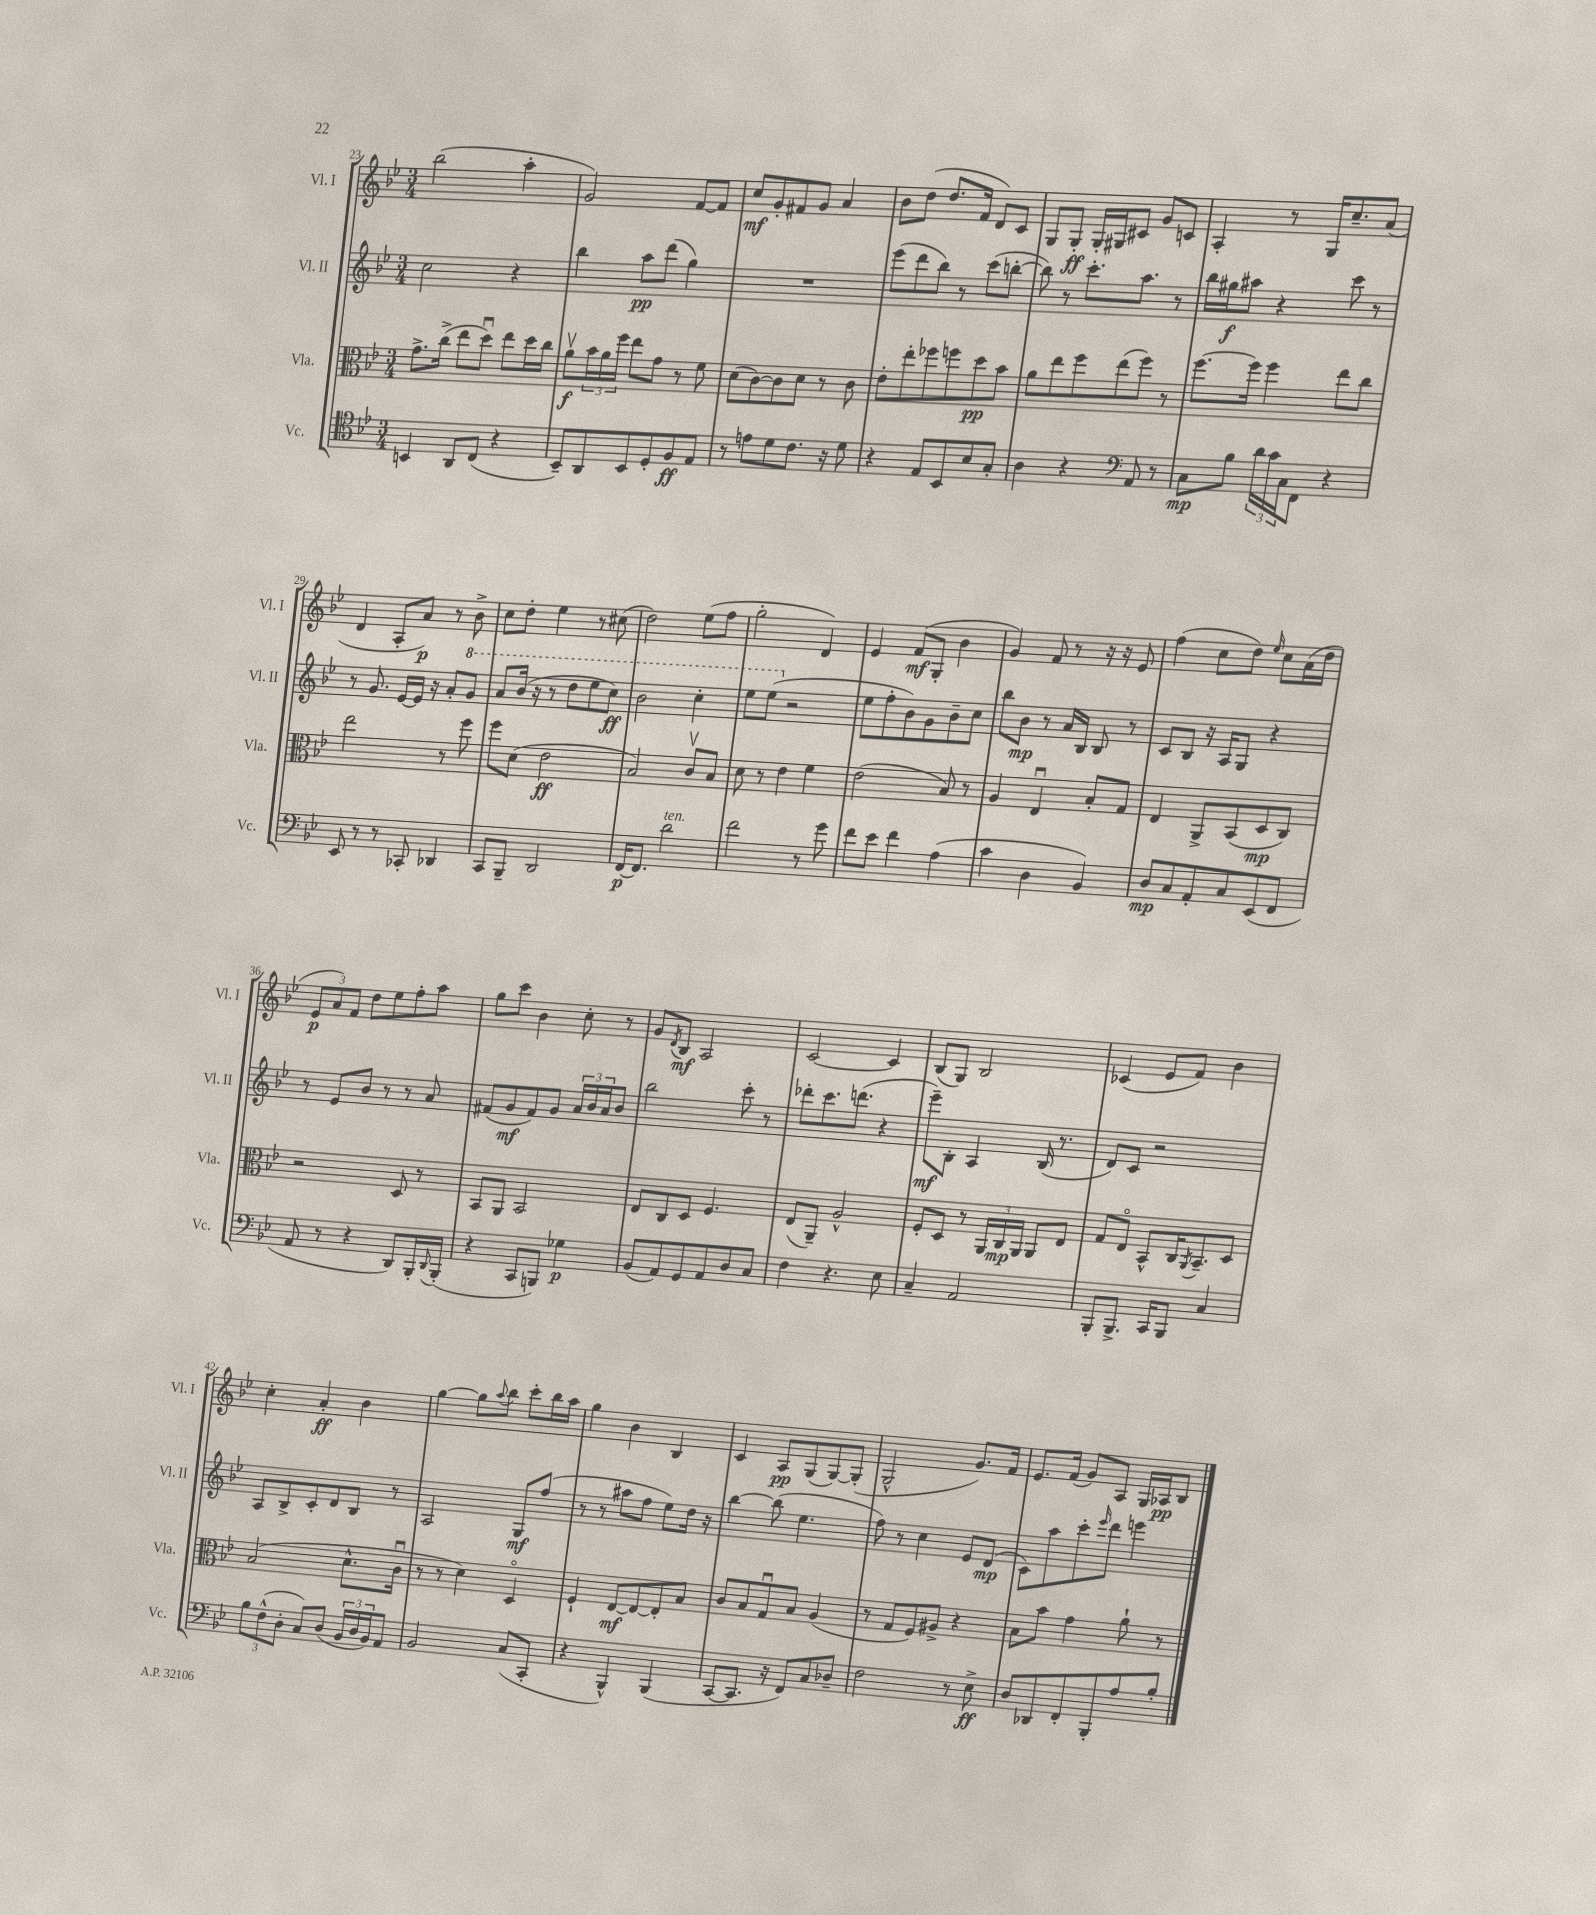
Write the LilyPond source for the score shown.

<<
\new StaffGroup <<
\new Staff = "s0" \with { instrumentName = "Vl. I" shortInstrumentName = "Vl. I" } {
    \clef treble \key bes \major \numericTimeSignature \time 3/4
    bes''2( a''4-. |
    g'2) f'8~ f'8 |
    c''8\mf g'8-. fis'8 g'8 a'4 |
    bes'8 d''8( d''8. f'16 d'8) c'8 |
    g8 g8-.\ff g16-. gis16 cis'8 g'8 c'8 |
    a4-. r8 g16 c''8.-- a'8( |
    d'4 a8-. a'8\p) r8 bes'8-> |
    c''8 d''8-. ees''4 r8 cis''8( |
    d''2) ees''8( f''8 |
    g''2-. d'4) |
    ees'4 f'8\mf( g8-. bes'4 |
    g'4) f'8 r8 r16 r16 ees'8 |
    f''4( c''8 d''8) \grace { ees''16 } c''8 a'16( d''16 |
    \tuplet 3/2 { ees'8\p a'8) f'8 } d''8 ees''8 f''8-. a''8 |
    g''8 c'''8 bes'4 c''8-. r8 |
    g'8 \acciaccatura { d'8 } bes8\mf a2 |
    c'2~ c'4 |
    bes8( g8) bes2 |
    ces'4( ees'8 f'8) bes'4 |
    c''4-. a'4-.\ff bes'4 |
    g''4~ g''8 \appoggiatura { a''8 } bes''8 c'''8-. bes''16 a''16 |
    g''4 bes'4 bes4 |
    c'4 a8\pp g8( g8~) g8-.( |
    g2-^ g'8.) f'16 |
    ees'8. f'16( g'8) a8 g16 aes16\pp bes8 \bar "|." |
}
\new Staff = "s1" \with { instrumentName = "Vl. II" shortInstrumentName = "Vl. II" } {
    \clef treble \key bes \major \numericTimeSignature \time 3/4
    c''2 r4 |
    bes''4 a''8\pp d'''8( g''4) |
    R2. |
    ees'''8( d'''8 bes''8) r8 c'''8( b''8~-. |
    b''8) r8 c'''8.-. a''8. r8 |
    bes''16 gis''16\f ais''8 r4 c'''8 r8 |
    r8 g'8. ees'16~ ees'16 r16 a'8-. \ottava #1 g''8 |
    a''8 bes''16( r16 r8 d'''8 ees'''8 c'''8\ff) |
    bes''2 c'''4-. |
    ees'''8 ees'''8( \ottava #0 r2 |
    ees''8 f''8-. bes'8) g'8 bes'8-- c''8 |
    bes''8 bes'8\mp r8 a'16 bes16 bes8 r8 |
    c'8 bes8 r16 a16 g8 r4 |
    r8 ees'8 bes'8 r8 r8 a'8 |
    fis'8( g'8\mf fis'8) g'8 \tuplet 3/2 { a'16 bes'16 a'16 } bes'8 |
    bes''2 c'''8-. r8 |
    des'''8-. c'''8. d'''8.( r4 |
    ees'''8--\mf) bes8-. a4 bes16( r8. |
    d'8) c'8 r2 |
    a8 bes8-> c'8-. d'8 bes8 r8 |
    a2 g8\mf f''8( |
    r8 r8 ais''8 f''8 ees''8) d''16 r16 |
    bes''4~ bes''8( ees''4. |
    f''8) r8 c''4 ees'8 d'8\mp( |
    c'8) a''8 c'''8-. \grace { ees'''16 } d'''8 e'''4 \bar "|." |
}
\new Staff = "s2" \with { instrumentName = "Vla." shortInstrumentName = "Vla." } {
    \clef alto \key bes \major \numericTimeSignature \time 3/4
    g'8.-> c''16->( ees''8 d''8\downbow) ees''8 d''16 c''16 |
    a'8\upbow\f \tuplet 3/2 { bes'16 a'16 f''16 } ees''8 g'8 r8 f'8 |
    d'8( c'8~) c'8 d'8 r8 c'8 |
    ees'8-. ees''8-. fes''8 f''8 d''8\pp bes'8 |
    a'8 ees''8 f''8 ees''8( f''8) r8 |
    f''8.~ f''16 f''4 ees''8 c''8 |
    ees''2 r8 f''8 |
    f''8 d'8( ees'2\ff |
    bes2) c'8\upbow bes8 |
    d'8 r8 ees'4 f'4 |
    ees'2( bes8) r8 |
    a4 ees4\downbow bes8-. g8 |
    ees4 a,8-> bes,8( d8\mp c8) |
    r2 d8 r8 |
    bes,8 a,8 bes,2 |
    ees8 c8 d8 f4. |
    ees8( a,8--) a2-^ |
    f8-. d8 r8 \tuplet 3/2 { a,16 c16\mp a,16 } a,8 ees8 |
    g8 ees8\flageolet bes,8-^ c16 \acciaccatura { a,8 } bes,8.-- d8 |
    bes2( d'8.-^ c'16\downbow |
    r8 r8 d'4) d4\flageolet |
    f4-! ees8~\mf ees8~ ees8-. bes8 |
    c'8 bes8 g8\downbow bes8 a4( |
    r8 g8 f8) ais8-> r4 |
    bes8 bes'8 g'4 a'8-! r8 \bar "|." |
}
\new Staff = "s3" \with { instrumentName = "Vc." shortInstrumentName = "Vc." } {
    \clef tenor \key bes \major \numericTimeSignature \time 3/4
    b,4 a,8 c8( r4 |
    bes,8--) a,8 bes,8 d8-. f8\ff ees8 |
    r8 e'8 d'8 c'8. r16 d'8 |
    r4 ees8 bes,8 bes8 g8-. |
    a4 r4 \clef bass a,8 r8 |
    c8\mp bes8 \tuplet 3/2 { d'16 c'16 c16 } f,8 r4 |
    ees,8 r8 r8 ces,8-. des,4 |
    c,8 bes,,8-- d,2 |
    f,16~\p f,8. d'2^\markup { \italic "ten." } |
    f'2 r8 g'8 |
    f'8 ees'8 f'4 a4( |
    c'4 d4 bes,4) |
    d8\mp c8 a,8-. c8 ees,8( f,8 |
    a,8 r8 r4 d,8) bes,,16-. \appoggiatura { d,8 } bes,,16-.( |
    r4 c,8 b,,8) ges4\p |
    bes,8( a,8) g,8 a,8 d8 c8 |
    f4 r4. ees8 |
    c4-- a,2 |
    bes,,8-. bes,,8.-> c,16 bes,,8 c4 |
    \tuplet 3/2 { bes8 f8-^( d8-. } c8) d8( \tuplet 3/2 { bes,16 d16 bes,16) } a,8 |
    bes,2 c8( c,8-. |
    r4 bes,,4-^) bes,,4( |
    c,8~ c,8. r16 f,8) c8 des8-- |
    f2 r8 ees8->\ff |
    d8 des,8 f,8-. bes,,8-. a8 bes8-. \bar "|." |
}
>>
>>
\layout { \context { \Score currentBarNumber = #23 } }
